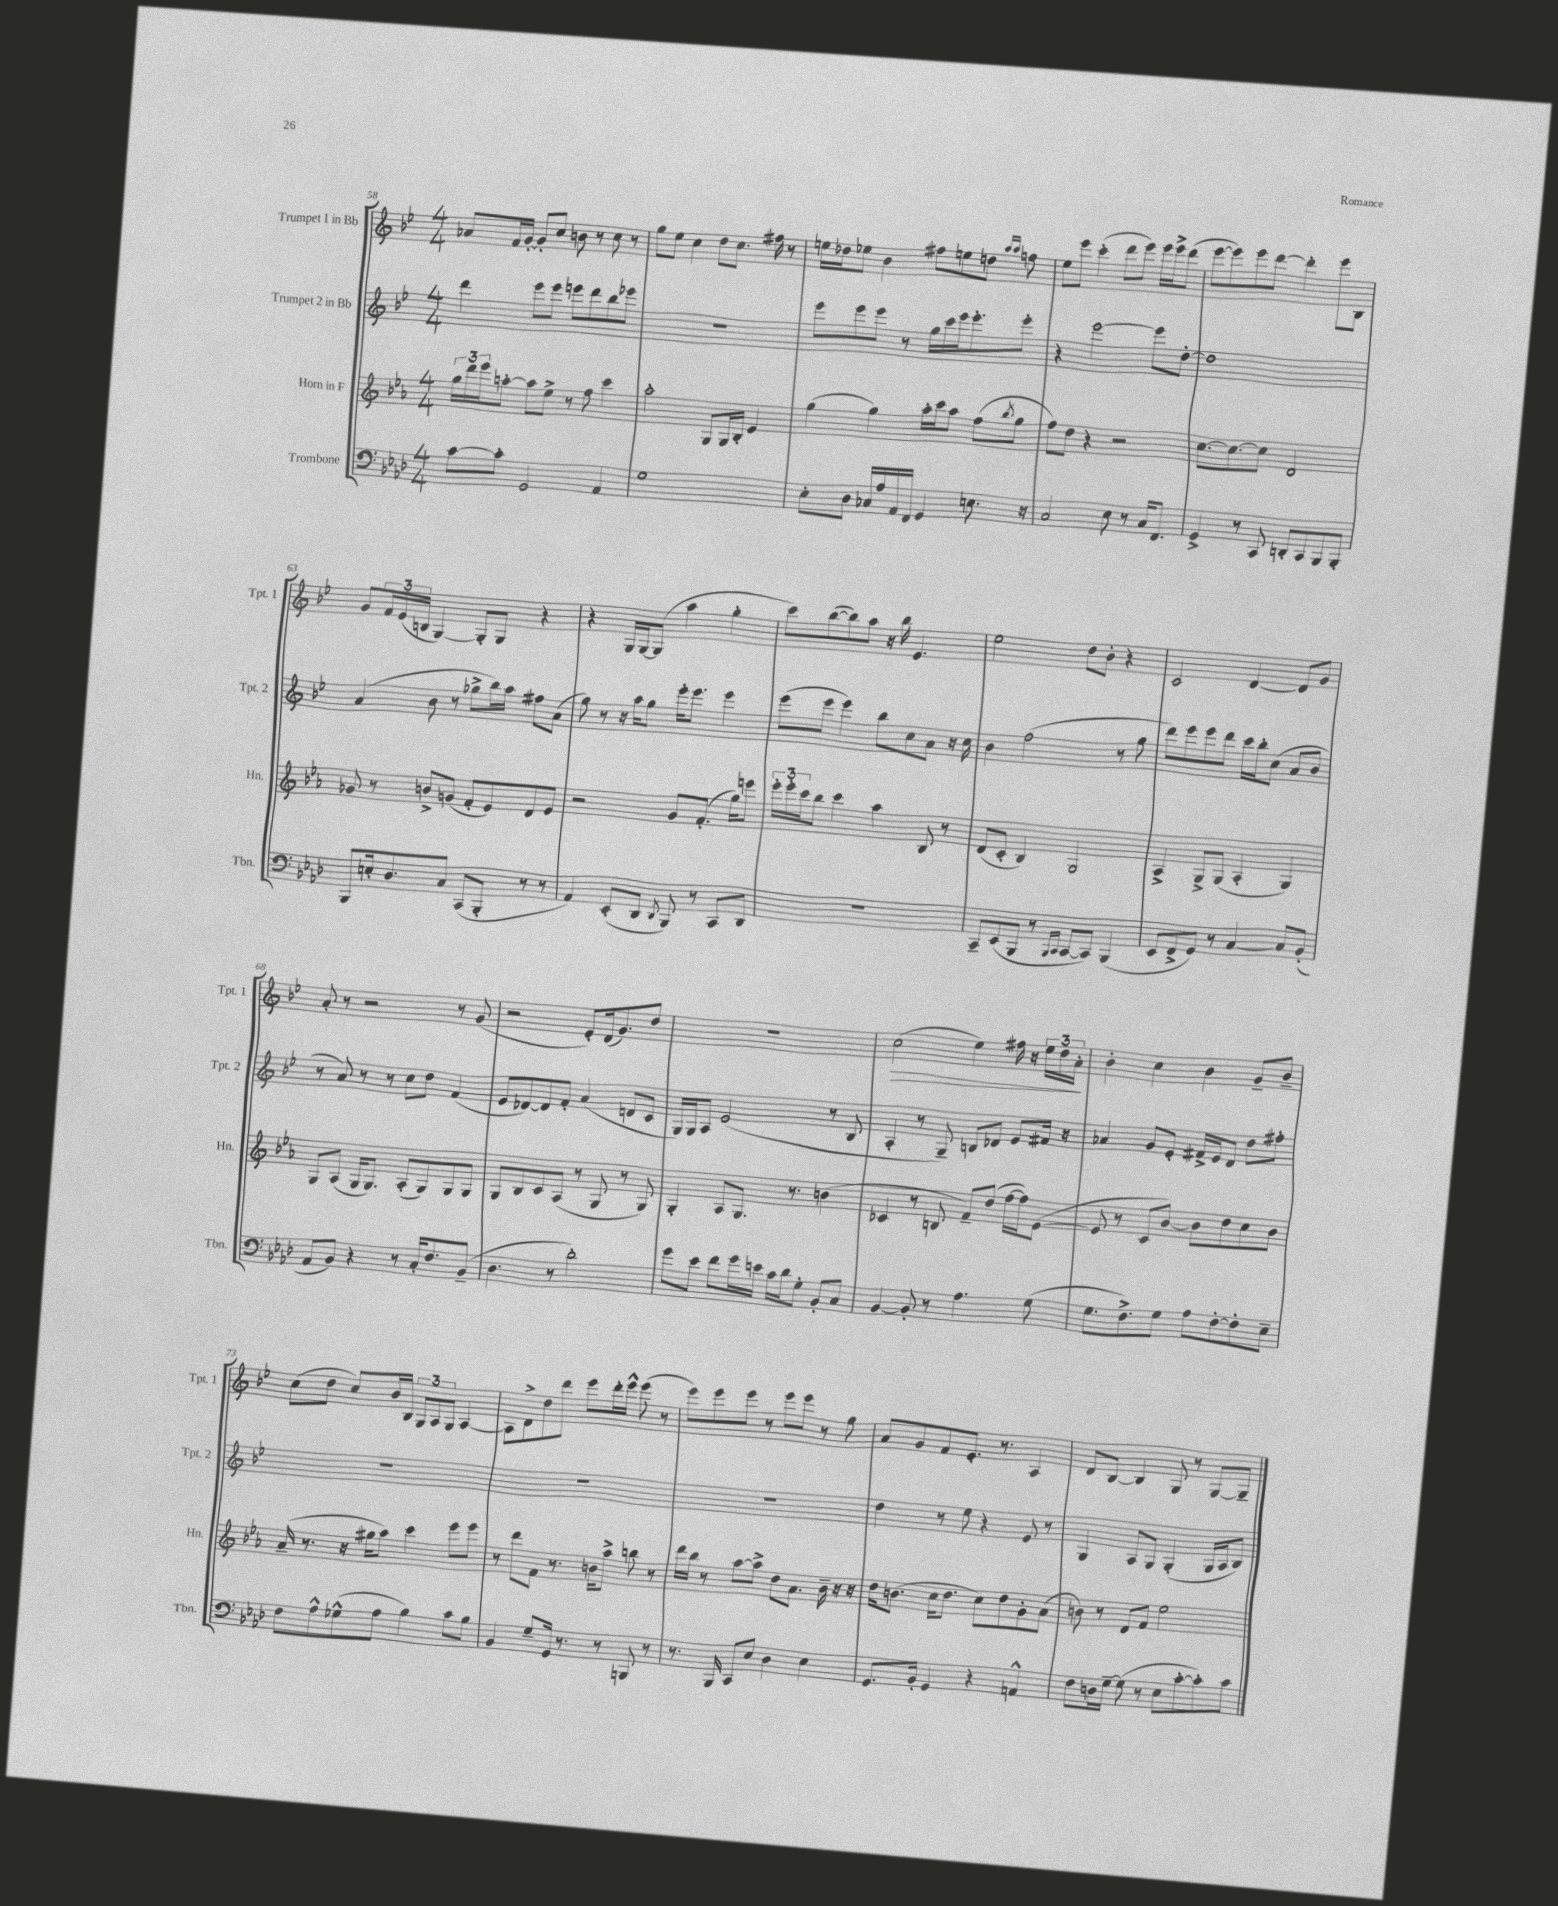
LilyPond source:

<<
\new StaffGroup <<
\new Staff = "s0" \with { instrumentName = "Trumpet 1 in Bb" shortInstrumentName = "Tpt. 1" } {
    \clef treble \key bes \major \numericTimeSignature \time 4/4
    aes'8 f'16 g'16~-. g'8-. c''8 b'8 r8 c''8 r8 |
    g''8 ees''8 c''4 d''8 c''8. fis''16 r8 |
    e''16 des''16 ees''8 bes'4 fis''8 e''8 d''8 \grace { a''16 a''16 } f''8 |
    ees''8 ees'''8 c'''4-.( d'''8 ees'''8) ees'''16 ees'''16-> d'''8( |
    ees'''8~ ees'''8) ees'''8 d'''8~ d'''4-. ees'''8 bes8 |
    g'8 \tuplet 3/2 { f'16 ees'16( b16 } g4~) g8-. g8 r4 |
    r4 g16 g16~ g8( a''4 g''4-. |
    c'''8) bes''8~( bes''8) a''8 r16 bes''16 ees'4. |
    ees''2 d''8 bes'8-. r4 |
    c'2 d'4~ d'8 g'8 |
    a'8-. r8 r2 r8 g'8( |
    r2 ees'8-.) d'16( g'8.) d''8 |
    R1 |
    c''2\>( ees''4) fis''16 r16 \tuplet 3/2 { ees''16 d''16 a'16-.\! } |
    bes'4-. c''4 bes'4 g'8-- bes'8-- |
    c''8( d''8 c''8) bes'16 bes16 \tuplet 3/2 { g8 a8 g8 } a4~ |
    a8 d'8-> d''8 d'''8 ees'''8 d'''16-. ees'''16-^ ees'''8( r8 |
    ees'''8) ees'''8 ees'''8 r8 ees'''8 ees'''8 r8 g''8 |
    a'8 g'8 f'8 ees'8.-. r8. a4 |
    d'8 bes8~ bes4 g8 r8 g8~ g8-- \bar "|." |
}
\new Staff = "s1" \with { instrumentName = "Trumpet 2 in Bb" shortInstrumentName = "Tpt. 2" } {
    \clef treble \key bes \major \numericTimeSignature \time 4/4
    d'''4 ees'''8 ees'''8 e'''8 d'''8 bes''8 ees'''8 |
    R1 |
    ees'''8 ees'''8 ees'''8 r8 g''16 c'''16 ees'''16 ees'''8.-. ees'''8-. |
    r4 ees'''2~ ees'''8 d''8~-. |
    d''1 |
    a'4( bes'8 r8 ges''8-> bes''16) a''16 fis''8 a'8( |
    g''8) r8 r16 a''16 g''8 ees'''16-. ees'''8. ees'''4 |
    ees'''8( ees'''8 ees'''4) bes''8 c''8 a'8 r16 c''16 |
    bes'4 f''2( r8 g''8 |
    d'''8) ees'''8 ees'''8 d'''8 c'''16 bes''16-. c''8( a'8 bes'8 |
    r8 a'8) r8 r8 c''8 d''8 f'4( |
    ees'8 des'8~) des'8 f'8-. a'4( d'8 c'8 |
    g16) g16 a8 ees'2( r8 bes8 |
    a4-. r8 g8--) b8 des'8 ees'8 fis'16 r16 |
    aes'4 g'8 ees'8-. fis'16-> ees'16 d'8 d''8 fis''8-. |
    R1 |
    R1 |
    R1 |
    d''4 r8 ees''8 r4 ees'8 r8 |
    g4 a8 g8 g4-.( g16 a16 bes8) \bar "|." |
}
\new Staff = "s2" \with { instrumentName = "Horn in F" shortInstrumentName = "Hn." } {
    \clef treble \key ees \major \numericTimeSignature \time 4/4
    \tuplet 3/2 { g''16 d'''16 ees'''16 } a''8~-. a''8 ees''8-> r8 f''8 c'''4 |
    aes''2-. g8 g16 bes16-. ees'4 |
    g''4( g''4) aes''16-. c'''16 aes''8 f''8( \acciaccatura { bes''8 } g''8 |
    f''8) d''8 r4 r2 |
    c''8.~ c''8.~ c''8 d'2 |
    ges'8 r8 b'8-> g'8( f'8-. ees'8) d'8 ees'8 |
    r2 g'8 f'8.-.( g''16) e'''8 |
    \tuplet 3/2 { ees'''16-. ees'''16-. c'''16 } bes''8 c'''4 aes''4 bes8 r8 |
    d'8( c'8-. bes4) g2 |
    aes4-> g8-> g8( aes4-. g4) |
    g8 aes8( g16 g8.) aes8-.( g8) g8 g8 |
    g8 bes8 c'8 aes8( r8 g8 r8 g8) |
    g4-. aes8 g8. r8. b'4( |
    ces'4 r8 b8 f'8--) d''8( f''16~ f''16) ees'8~( |
    ees'8 r8 c'8 bes'8~) bes'8 d''8 c''8 bes'8 |
    aes'16--( r8. r16 gis''16 aes''8) c'''4 ees'''8 ees'''8 |
    r8 d'''8 f'8 r8. b'16 aes''8-> b''8 r8 |
    d'''16 bes''16 r8 aes''8~ aes''8-> d''8 aes'8. bes'16-- r16 r16 |
    d''16 b'8.( c''16 d''8. c''8) d''8 g'8-. aes'8( |
    b'8) r8 d'8 f'8 ees''2 \bar "|." |
}
\new Staff = "s3" \with { instrumentName = "Trombone" shortInstrumentName = "Tbn." } {
    \clef bass \key aes \major \numericTimeSignature \time 4/4
    c'8~ c'8-. g,2 aes,4 |
    g1 |
    ees8-. des8 ces16 aes16 aes,16 f,16 g,4 e8. r16 |
    c2 ees8 r8 c16 f,8. |
    g,4-> r8 c,8 d,8-. c,8 bes,,8 bes,,8-. |
    bes,,8 e16-. des8. c8 c,8( bes,,8-. r8 r8 |
    aes,4) ees,8-.( des,8 \acciaccatura { des,8 } bes,,8) r8 c,8 des,8 |
    R1 |
    c,8-- ees,8( bes,,8 r8 \grace { bes,,16 c,16 } c,8~ c,8) bes,,4( |
    ees,8 f,8-> g,8) r8 c4~ c8 bes,8-.( |
    aes,8 bes,8) r4 r8 c16-. f8. bes,8--( |
    des4. r8 des'2-.) |
    g'8 ees'8 f'8 g'16 e'16 c'16 des'16 g8-. bes,8-. c8 |
    bes,4~ bes,8-. r8 aes4. g8( |
    g8. f8.->) g8 aes8 f8~-. f8-. ees8-- |
    f8 aes8-^ ges8-^( aes8 bes4) c'8 bes8 |
    bes,4 g8-- g,16 r8. r8 b,,8 r8 |
    r8. bes,,16 c,8 ees8 des4 ees4 |
    g,8. bes,16-. g,4 r4 a,4-^ |
    f8 d16 g16~-- g8( r8 ees8 c'8~-. c'8-.) c'8 \bar "|." |
}
>>
>>
\layout { \context { \Score currentBarNumber = #58 } }
